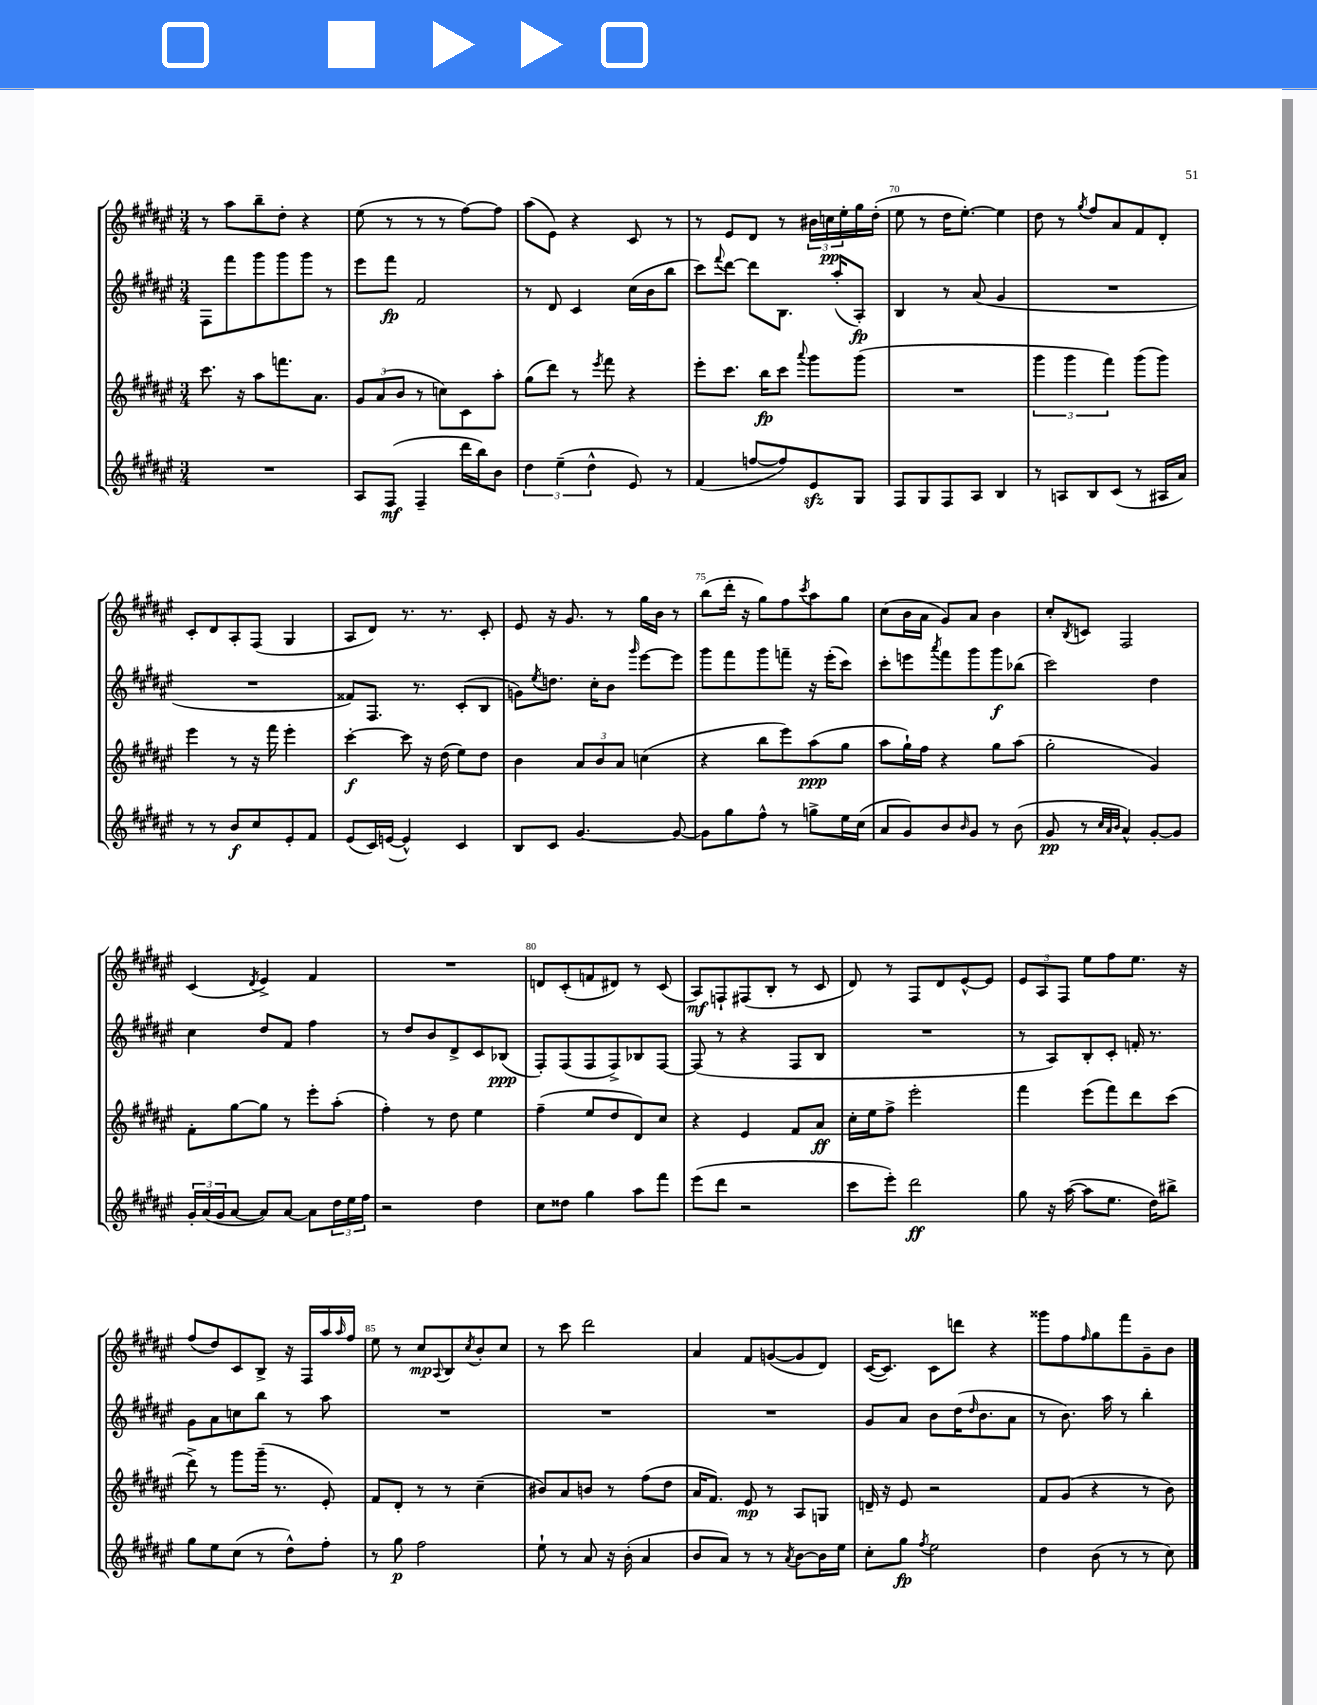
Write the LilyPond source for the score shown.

<<
\new StaffGroup <<
\new Staff = "s0" {
    \clef treble \key fis \major \numericTimeSignature \time 3/4
    r8 ais''8 b''8-- dis''8-. r4 |
    eis''8( r8 r8 r8 fis''8~) fis''8 |
    ais''8( eis'8) r4 cis'8 r8 |
    r8 eis'8 dis'8 r8 \tuplet 3/2 { bis'16 c''16\pp eis''16-. } gis''16 dis''16-.( |
    eis''8 r8 dis''16 eis''8.~-.) eis''4 |
    dis''8 r8 \acciaccatura { gis''8 } fis''8 ais'8 fis'8 dis'8-. |
    cis'8-. dis'8 ais8-. fis8( gis4 |
    ais8 dis'8) r8. r8. cis'8-. |
    eis'8 r16 gis'8. r8 gis''16 b'16 r8 |
    b''8( dis'''16-. r16 gis''8) fis''8 \acciaccatura { cis'''8 } ais''8 gis''8 |
    cis''8( b'16 ais'16 gis'8) ais'8 b'4 |
    cis''8-. \acciaccatura { b8 } c'8 fis2 |
    cis'4( \acciaccatura { dis'8 } eis'4->) fis'4 |
    R2. |
    d'8 cis'8-.( f'8 dis'8) r8 cis'8( |
    ais8\mf) f8-! fis8( b8-. r8 cis'8 |
    dis'8) r8 fis8 dis'8 eis'8~-^ eis'8 |
    \tuplet 3/2 { eis'8 ais8 fis8 } eis''8 fis''8 eis''8. r16 |
    fis''8( dis''8) cis'8 b8-> r16 fis16 ais''16 \grace { ais''16 } fis''16 |
    eis''8 r8 cis''8\mp \appoggiatura { ais8 } b8 \acciaccatura { cis''8 } b'8-. cis''8 |
    r8 cis'''8 dis'''2 |
    ais'4 fis'8 g'8~( g'8 dis'8) |
    cis'16~( cis'8.) cis'8 d'''8 r4 |
    gisis'''8 fis''8 \grace { fis''16 } gis''8 fis'''8 gis'8-- b'8 \bar "|." |
}
\new Staff = "s1" {
    \clef treble \key fis \major \numericTimeSignature \time 3/4
    fis8 fis'''8 gis'''8 gis'''8 gis'''8 r8 |
    eis'''8 fis'''8\fp fis'2 |
    r8 dis'8 cis'4 cis''16( b'16 b''8 |
    cis'''8) \appoggiatura { fis'''8 } dis'''8~ dis'''8 b8. ais''16-.( ais8-.\fp) |
    b4 r8 ais'8( gis'4 |
    R2. |
    R2. |
    fisis'8) fis8. r8. cis'8-.( b8 |
    g'8) \acciaccatura { eis''8 } d''8. cis''16-. b'8 \grace { gis'''16 } eis'''8~ eis'''8 |
    gis'''8 fis'''8 gis'''8 f'''8-- r16 eis'''16-.( cis'''8) |
    cis'''8-. e'''8 \acciaccatura { ais'''8 } fis'''8 gis'''8 gis'''8\f bes''8( |
    cis'''2) dis''4 |
    cis''4 dis''8 fis'8 fis''4 |
    r8 dis''8 b'8 dis'8-> cis'8 bes8\ppp( |
    fis8-.) fis8( fis8 fis8->) bes8 fis8~ |
    fis8( r8 r4 fis8 b8 |
    R2. |
    r8 ais8) b8-. cis'8-. f'16-. r8. |
    gis'8 ais'8 c''8 b''8 r8 ais''8 |
    R2. |
    R2. |
    R2. |
    gis'8 ais'8 b'8 dis''16( \grace { dis''16 } b'8. ais'8 |
    r8 b'8.) ais''16 r8 b''4-. \bar "|." |
}
\new Staff = "s2" {
    \clef treble \key fis \major \numericTimeSignature \time 3/4
    cis'''8. r16 ais''8 f'''8. ais'8. |
    \tuplet 3/2 { gis'8 ais'8( b'8 } r8 c''8) cis'8 ais''8-. |
    gis''8( dis'''8) r8 \acciaccatura { eis'''8 } fis'''8 r4 |
    eis'''8-. cis'''8. b''16\fp cis'''8 \appoggiatura { ais'''8 } gis'''8 gis'''8( |
    R2. |
    \tuplet 3/2 { gis'''4 gis'''4 fis'''4) } gis'''8( gis'''8) |
    eis'''4 r8 r16 fis'''16 eis'''4-. |
    cis'''4~-.\f cis'''8 r16 dis''16( eis''8) dis''8 |
    b'4 \tuplet 3/2 { ais'8 b'8 ais'8 } c''4( |
    r4 b''8 eis'''8) ais''8\ppp( gis''8 |
    ais''8 gis''16-!) fis''16 r4 gis''8 ais''8( |
    gis''2-. gis'4) |
    fis'8-. gis''8~ gis''8 r8 eis'''8-. ais''8-.( |
    fis''4-.) r8 dis''8 eis''4 |
    fis''4--( eis''8 dis''8 dis'8) cis''8 |
    r4 eis'4 fis'8 ais'8\ff |
    cis''16-. eis''16 fis''8-> eis'''2-. |
    fis'''4 eis'''8( fis'''8) dis'''8 cis'''8( |
    dis'''8->) r8 gis'''8 gis'''16--( r8. eis'8-.) |
    fis'8 dis'8-. r8 r8 cis''4--( |
    bis'8) ais'8 b'8 r8 fis''8( dis''8 |
    ais'16 fis'8.) eis'8\mp r8 ais8 g8 |
    d'16-- r16 eis'8 r2 |
    fis'8 gis'8( r4 r8 b'8) \bar "|." |
}
\new Staff = "s3" {
    \clef treble \key fis \major \numericTimeSignature \time 3/4
    R2. |
    ais8 fis8\mf( fis4-- dis'''16 b''16) b'8 |
    \tuplet 3/2 { dis''4 eis''4--( dis''4-^ } eis'8) r8 |
    fis'4( f''8~ f''8) eis'8\sfz gis8 |
    fis8 gis8 fis8 ais8 b4 |
    r8 a8 b8 cis'8( r8 ais16 ais'16) |
    r8 r8 b'8\f cis''8 eis'8-. fis'8 |
    eis'8( cis'16) e'16~( e'4-^) cis'4 |
    b8 cis'8 gis'4.~ gis'8~ |
    gis'8 gis''8 fis''8-^ r8 g''8-> eis''16 cis''16( |
    ais'8 gis'8) b'8 \grace { b'16 } gis'8 r8 b'8( |
    gis'8\pp r8 \grace { cis''32 ais'32 b'32 } ais'4-^) gis'8~-. gis'8 |
    \tuplet 3/2 { gis'16-. ais'16( gis'16 } ais'8~ ais'8) ais'8~ ais'8 \tuplet 3/2 { dis''16 eis''16 fis''16 } |
    r2 dis''4 |
    cis''8 disis''8 gis''4 ais''8 fis'''8 |
    eis'''8( dis'''8 r2 |
    cis'''8 eis'''8-.) dis'''2\ff |
    gis''8 r16 ais''16~( ais''8 eis''8. dis''16) bis''8-> |
    gis''8 eis''8 cis''8( r8 dis''8-^) fis''8-. |
    r8 gis''8\p fis''2 |
    eis''8-! r8 ais'8 r16 b'16-.( ais'4 |
    b'8 ais'8) r8 r8 \acciaccatura { ais'8 } b'8~ b'16 eis''16 |
    cis''8-. gis''8\fp \acciaccatura { fis''8 } eis''2 |
    dis''4 b'8( r8 r8 cis''8) \bar "|." |
}
>>
>>
\layout { \context { \Score currentBarNumber = #66 \override BarNumber.break-visibility = ##(#f #t #t) barNumberVisibility = #(every-nth-bar-number-visible 5) } }
